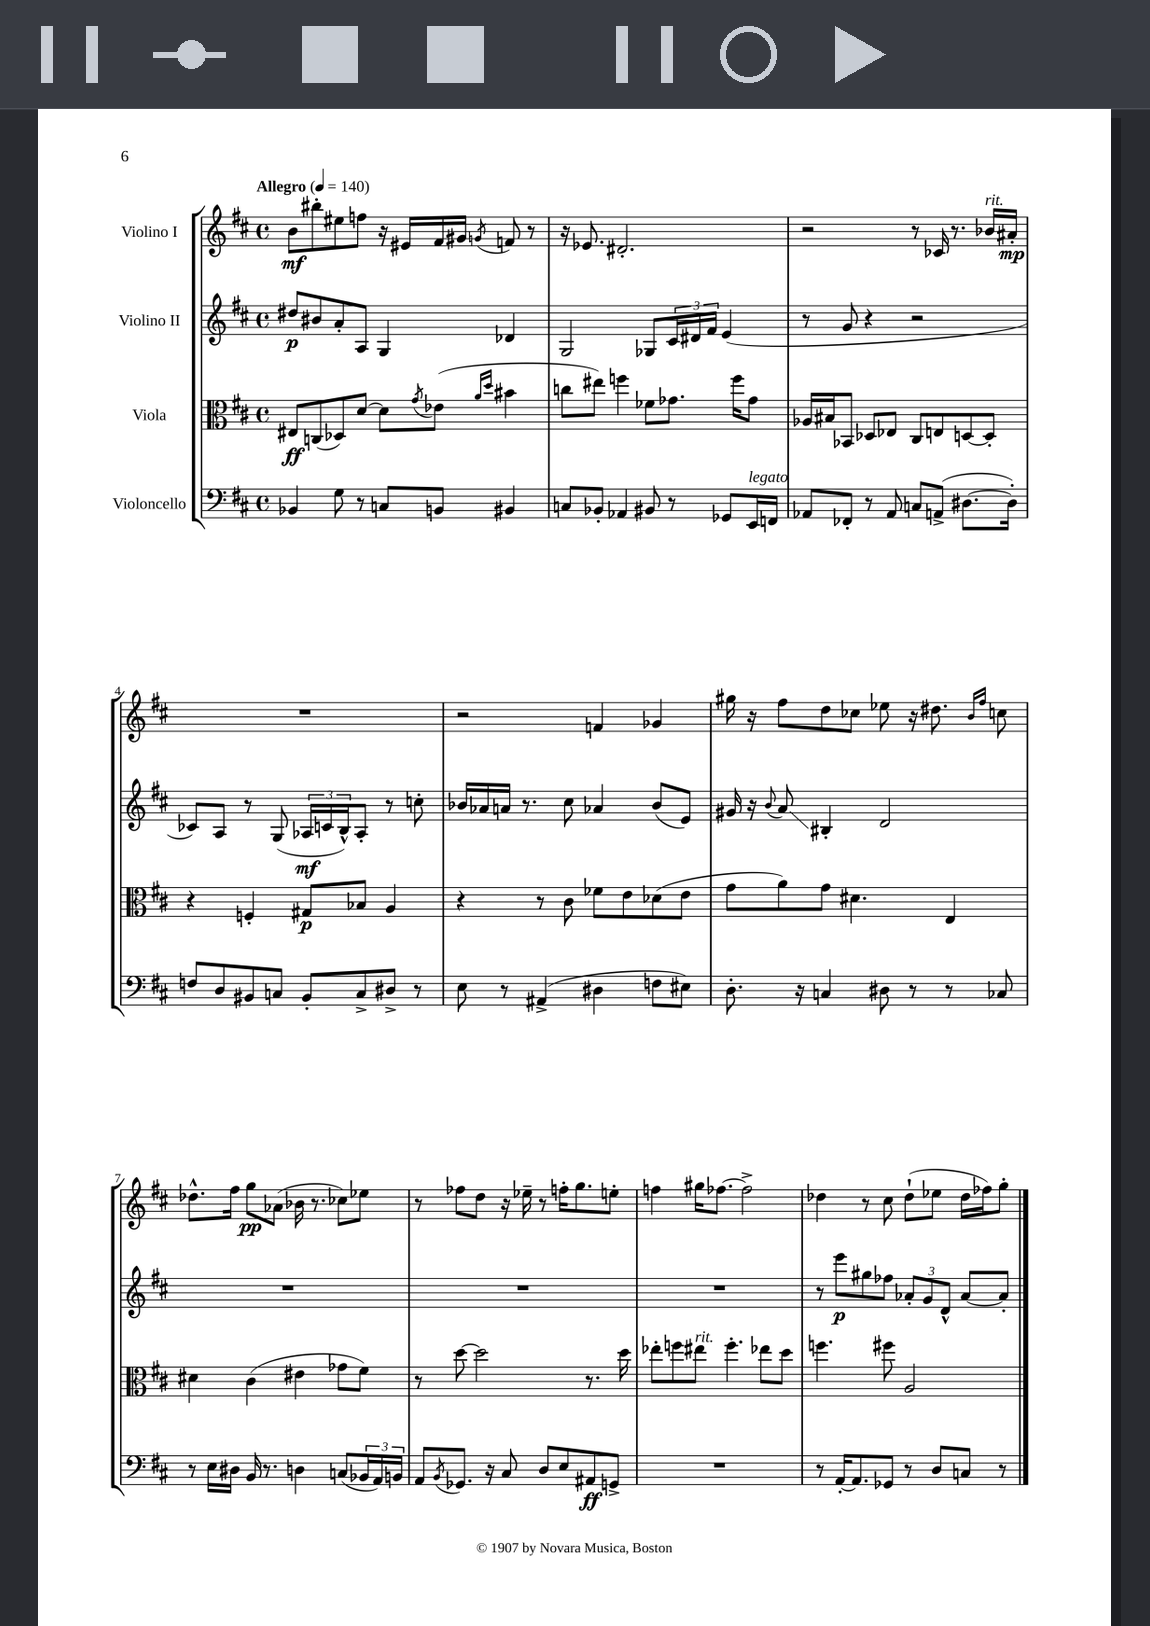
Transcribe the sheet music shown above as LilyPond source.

<<
\new StaffGroup <<
\new Staff = "s0" \with { instrumentName = "Violino I" } {
    \clef treble \key d \major \defaultTimeSignature \time 4/4 \tempo "Allegro" 4 = 140
    b'8\mf bis''8-. eis''8 f''8 r16 eis'16 fis'16 gis'16 \acciaccatura { g'8 } f'8 r8 |
    r16 ees'8. dis'2.-. |
    r2 r8 ces'16 r8. bes'16^\markup { \italic "rit." } ais'16-.\mp |
    R1 |
    r2 f'4 ges'4 |
    gis''16 r16 fis''8 d''8 ces''8 ees''8 r16 dis''8. \grace { b'16 fis''16 } c''8 |
    des''8.-^ fis''16 g''8\pp aes'8( bes'16 r8. ces''8) ees''8 |
    r8 fes''8 d''8 r16 ees''16-- r8 f''16-. g''8. e''8-. |
    f''4 gis''16 fes''8.~ fes''2-> |
    des''4 r8 cis''8 des''8-!( ees''8 des''16 fes''16) g''8-. \bar "|." |
}
\new Staff = "s1" \with { instrumentName = "Violino II" } {
    \clef treble \key d \major \defaultTimeSignature \time 4/4
    dis''8\p bis'8 a'8-. a8 g4 des'4 |
    g2 ges8 \tuplet 3/2 { cis'16 dis'16 fis'16 } e'4( |
    r8 g'8 r4 r2 |
    ces'8) a8 r8 g8( \tuplet 3/2 { aes16\mf c'16 b16-^) } aes8-. r8 c''8-. |
    bes'16 aes'16 a'16 r8. cis''8 aes'4 bes'8( e'8) |
    gis'16 r16 \appoggiatura { b'8 } a'8\glissando bis4-. d'2 |
    R1 |
    R1 |
    R1 |
    r8 e'''8\p gis''8 fes''8 \tuplet 3/2 { aes'8-. g'8 d'8-^ } aes'8~ aes'8-. \bar "|." |
}
\new Staff = "s2" \with { instrumentName = "Viola" } {
    \clef alto \key d \major \defaultTimeSignature \time 4/4
    eis8\ff c8( des8) d'8~ d'8 \acciaccatura { g'8 } ees'8( \grace { a'16 d''16 } bis'4 |
    c''8 eis''8) f''4 fes'8 ges'8. f''16 ges'8 |
    aes16 bis16 bes,8 des8 ees8 cis8 e8 d8~ d8-. |
    r4 f4-. gis8\p bes8 a4 |
    r4 r8 cis'8 fes'8 e'8 des'8( e'8 |
    g'8 a'8) g'8 dis'4. e4 |
    dis'4 cis'4( eis'4 ges'8 fis'8) |
    r8 d''8~ d''2 r8. d''16 |
    ees''8-. f''8 eis''8^\markup { \italic "rit." } f''4.-. ees''8 d''8 |
    f''4. fis''8 a2 \bar "|." |
}
\new Staff = "s3" \with { instrumentName = "Violoncello" } {
    \clef bass \key d \major \defaultTimeSignature \time 4/4
    bes,4 g8 r8 c8 b,8 bis,4 |
    c8 bes,8-. aes,4 bis,8 r8 ges,8 e,16^\markup { \italic "legato" } f,16 |
    aes,8 fes,8-. r8 aes,8 c8 a,8->( dis8.~ dis16-.) |
    f8 d8 bis,8 c8 bis,8-. c8-> dis8-> r8 |
    e8 r8 ais,4->( dis4 f8 eis8) |
    d8.-. r16 c4 dis8 r8 r8 ces8 |
    r8 e16 dis16 b,16 r8. d4 c8( \tuplet 3/2 { bes,16 a,16) b,16 } |
    a,8 \acciaccatura { b,8 } ges,8. r16 cis8 d8 e8 ais,8\ff g,8-> |
    R1 |
    r8 a,16~-. a,8. ges,8 r8 d8 c8 r8 \bar "|." |
}
>>
>>
